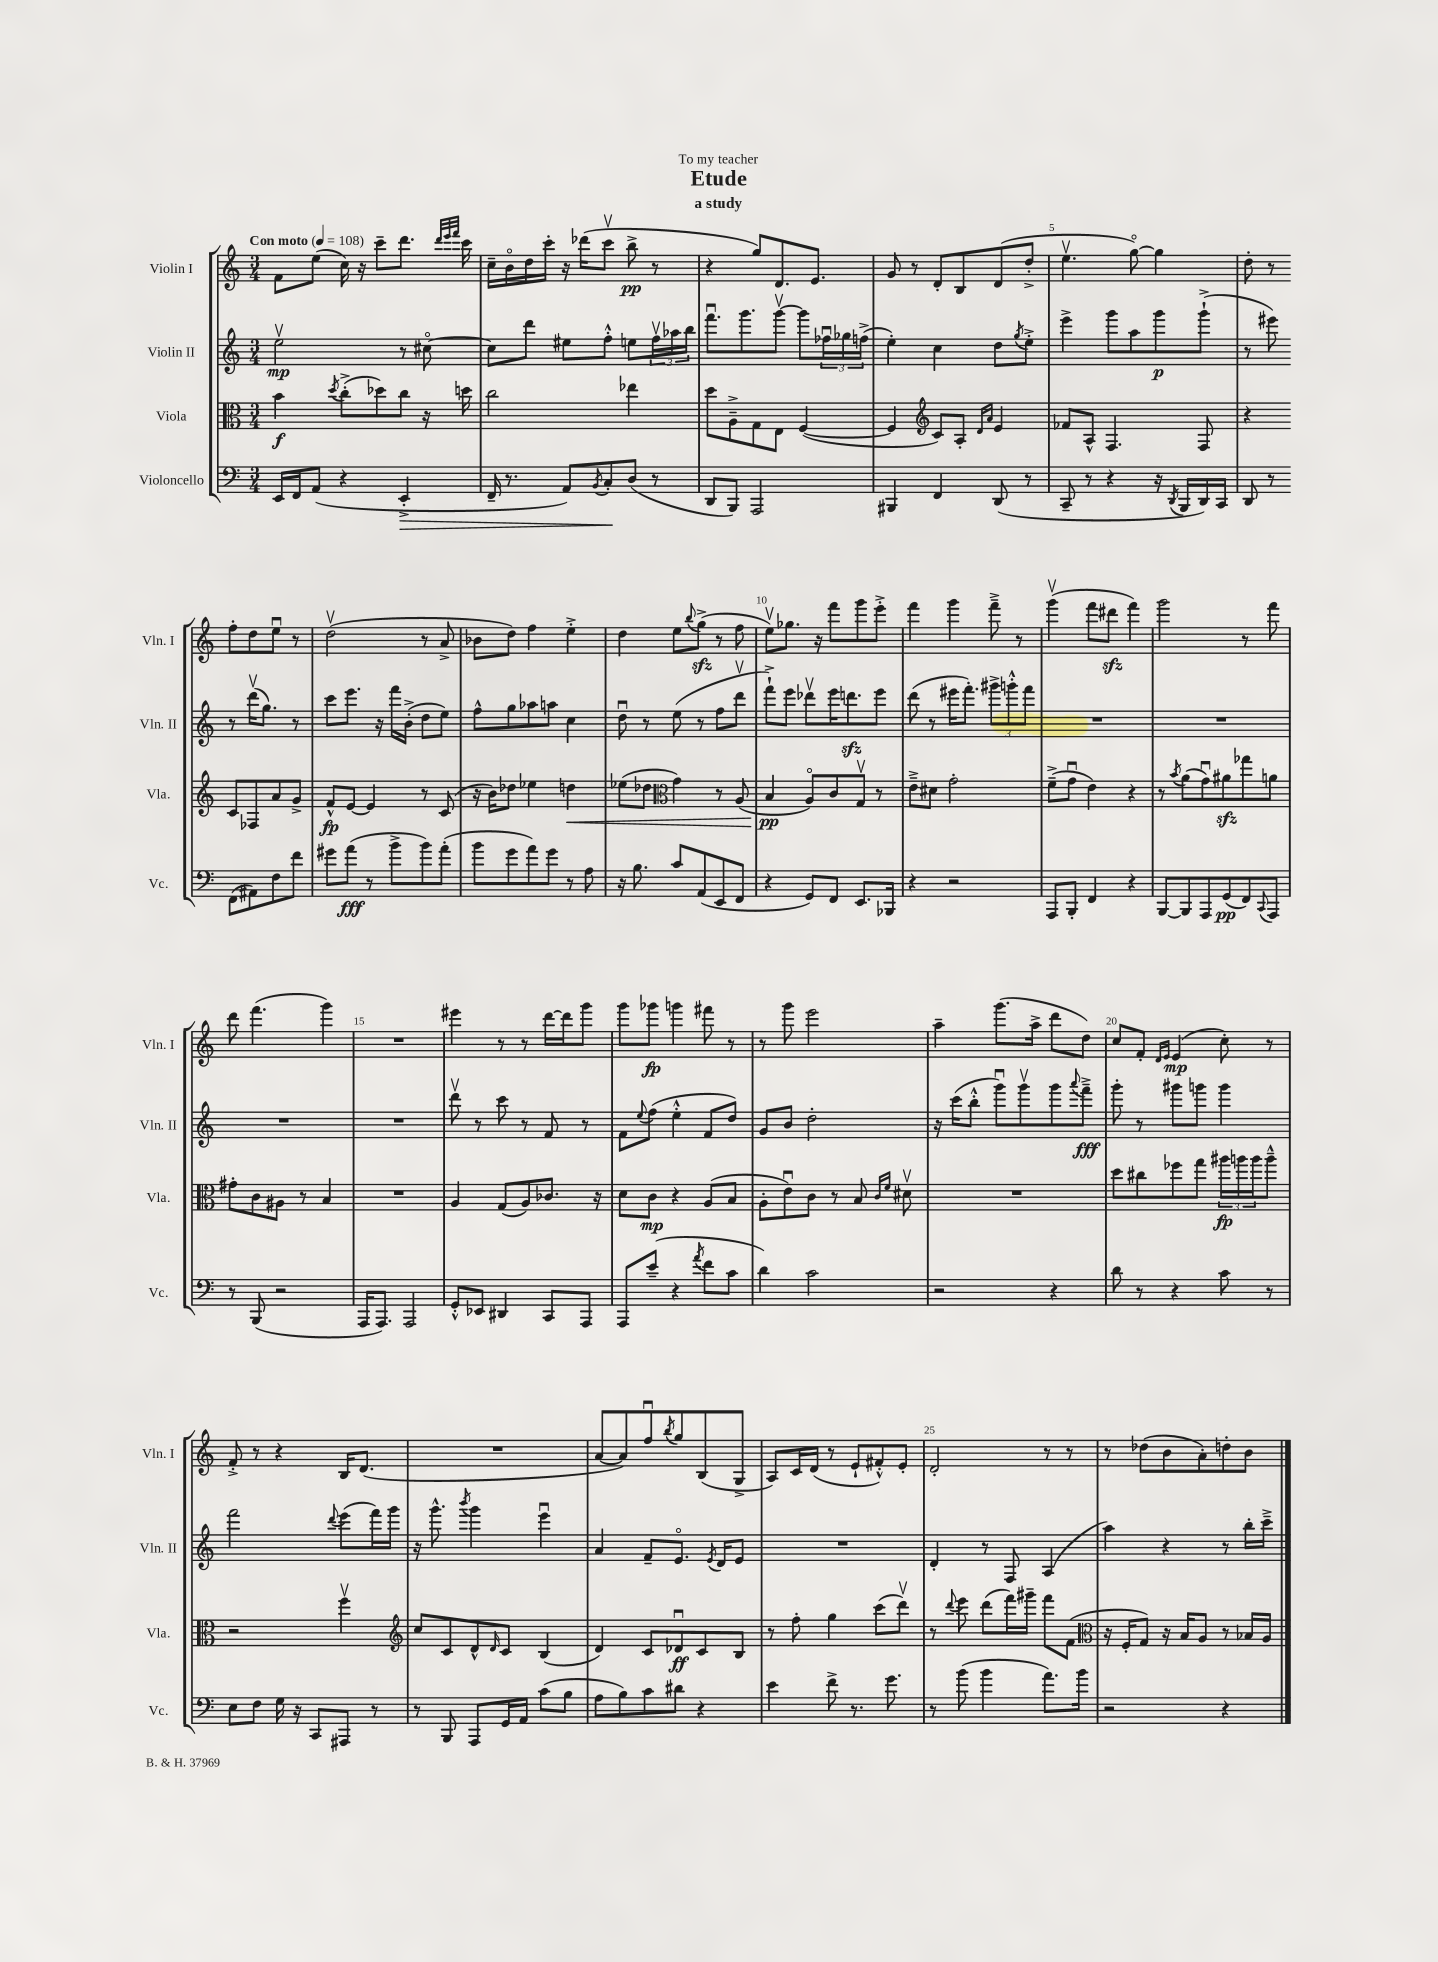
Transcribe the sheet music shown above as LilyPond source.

\header { title = "Etude" subtitle = "a study" dedication = "To my teacher" }
<<
\new StaffGroup <<
\new Staff = "s0" \with { instrumentName = "Violin I" shortInstrumentName = "Vln. I" } {
    \clef treble \key c \major \numericTimeSignature \time 3/4 \tempo "Con moto" 4 = 108
    f'8 e''8( c''16) r16 c'''8-- d'''8. \grace { d'''32 e'''32 f'''32 } c'''16 |
    c''16-- b'16\flageolet d''16 c'''16-. r16 des'''16( c'''8\upbow b''8->\pp r8 |
    r4 g''8) d'8. e'8. |
    g'8 r8 d'8-. b8 d'8( d''8-.-> |
    e''4.\upbow g''8~\flageolet) g''4 |
    d''8-. r8 f''8-. d''8 e''8\downbow r8 |
    d''2\upbow( r8 a'8-> |
    bes'8 d''8) f''4 e''4-.-> |
    d''4 e''8 \appoggiatura { b''8 } g''8->\sfz( r8 f''8 |
    e''8\upbow) ges''8. r16 f'''8 g'''8 e'''8-.-> |
    f'''4 g'''4 f'''8---> r8 |
    g'''4\upbow( f'''8 dis'''8\sfz f'''4) |
    g'''2 r8 f'''8 |
    d'''8 f'''4.( g'''4) |
    R2. |
    eis'''4 r8 r8 d'''16~ d'''16 g'''8 |
    g'''8 ges'''8\fp g'''4 fis'''8 r8 |
    r8 g'''8 e'''2 |
    a''4-- g'''8.( a''16-> d'''8 d''8) |
    c''8 f'8-. \grace { d'16 e'16 } e'4\mp( c''8-.) r8 |
    f'8-.-> r8 r4 b16 d'8.( |
    R2. |
    a'8~ a'8) f''8\downbow \acciaccatura { b''8 } g''8 b8( g8-> |
    a8) c'16 d'16( r8 e'8-! fis'8-.-^) e'8-. |
    d'2-. r8 r8 |
    r8 des''8( b'8 a'8-.) d''8-. b'8 \bar "|." |
}
\new Staff = "s1" \with { instrumentName = "Violin II" shortInstrumentName = "Vln. II" } {
    \clef treble \key c \major \numericTimeSignature \time 3/4
    e''2\upbow\mp r8 cis''8~\flageolet |
    cis''8 d'''8 eis''8 f''8-.-^ e''8 \tuplet 3/2 { f''16\upbow aes''16 b''16 } |
    f'''8.\downbow g'''8. g'''8~\upbow g'''8 \tuplet 3/2 { fes''16\downbow ges''16 f''16->( } |
    e''4-.) c''4 d''8 \acciaccatura { g''8 } e''8-.-> |
    e'''4-> g'''8 a''8 g'''8\p g'''8-!->( |
    r8 eis'''8) r8 d'''16\upbow( g''8.) r8 |
    c'''8 e'''8. r16 f'''16 b'16-.->( d''8 e''8) |
    f''8-^ g''8 aes''8 a''8 c''4 |
    d''8\downbow r8 e''8( r8 f''8 d'''8\upbow |
    f'''8-!->) e'''8 des'''8\upbow e'''16 d'''8.\sfz e'''8 |
    d'''8( r8 eis'''16 f'''8.-.) \tuplet 3/2 { gis'''8-> g'''8-.-^ f'''8 } |
    R2. |
    R2. |
    R2. |
    R2. |
    d'''8\upbow r8 c'''8 r8 f'8 r8 |
    f'8 \appoggiatura { e''8 } f''8( e''4-.-^ f'8 d''8) |
    g'8 b'8 d''2-. |
    r16 c'''16( b''8-.-^ g'''8\downbow) g'''8\upbow g'''8 \appoggiatura { a'''8 } f'''8--->\fff |
    g'''8-. r8 gis'''8 g'''8 g'''4 |
    f'''2 \appoggiatura { d'''8 } e'''8( f'''16) g'''16 |
    r16 g'''8.-^ \acciaccatura { b'''8 } g'''4 e'''4\downbow |
    a'4 f'8-- e'8.\flageolet \acciaccatura { e'8 } d'16 e'8 |
    R2. |
    d'4-. r8 f8 a4( |
    a''4) r4 r8 b''16-. c'''16---> \bar "|." |
}
\new Staff = "s2" \with { instrumentName = "Viola" shortInstrumentName = "Vla." } {
    \clef alto \key c \major \numericTimeSignature \time 3/4
    b'4\f \acciaccatura { d''8 } c''8-.->( des''8) c''8 r16 d''16 |
    c''2 ees''4 |
    d''8 a8---> g8 e8 f4~( |
    f4 \clef treble c'8) a8-. \grace { d'16 a'16 } e'4 |
    fes'8 a8-^ f4. f8 |
    r4 c'8 fes8 a'8 g'8-> |
    f'8-^\fp e'8~ e'4 r8 c'8( |
    r16 b'16) des''8 ees''4 d''4\< |
    ees''8( des''8 \clef alto g'4) r8 a8( |
    b4\pp\! a8\flageolet) c'8 g8\upbow r8 |
    e'8---> dis'8 g'2-. |
    f'8--->( g'8\downbow e'4) r4 |
    r8 \acciaccatura { b'8 } a'8( g'8\downbow) ais'8\sfz ges''8 a'8 |
    gis'8-. c'8 ais8 r8 b4 |
    R2. |
    a4 g8( a8) ces'8. r16 |
    d'8 c'8\mp r4 a8( b8 |
    a8-. e'8\downbow) c'8 r8 b8 \grace { c'16 f'16 } dis'8\upbow |
    R2. |
    d''8 cis''8 fes''8 g''8 \tuplet 3/2 { ais''16\fp a''16 a''16 } a''8---^ |
    r2 f''4\upbow |
    \clef treble c''8 c'8 d'8-^ \grace { d'16 } c'8 b4( |
    d'4) c'8 des'8\downbow\ff c'8 b8 |
    r8 f''8-. g''4 c'''8( d'''8\upbow) |
    r8 \appoggiatura { d'''8 } e'''8 d'''8( f'''16) gis'''16-- f'''8 f'8( |
    \clef alto r16 f16-. g8) r16 b16 a8 r8 bes16 a16 \bar "|." |
}
\new Staff = "s3" \with { instrumentName = "Violoncello" shortInstrumentName = "Vc." } {
    \clef bass \key c \major \numericTimeSignature \time 3/4
    e,16 f,16 a,8( r4 e,4-.->\> |
    f,16-- r8. a,8) \acciaccatura { b,8 } c8-.\! d8( r8 |
    d,8 b,,8) a,,2 |
    bis,,4 f,4 d,8( r8 |
    c,8-- r8 r4 r16 \acciaccatura { d,8 } b,,16 d,16) c,16 |
    d,8 r8 f,8( ais,8) f8 f'8 |
    gis'8 a'8\fff( r8 b'8-> b'8) a'8-.( |
    b'8 g'8 a'8) g'8 r8 a8 |
    r16 b8. c'8 a,8( e,8 f,8 |
    r4 g,8) f,8 e,8. bes,,16 |
    r4 r2 |
    a,,8 b,,8-. f,4 r4 |
    b,,8~ b,,8 a,,8 g,8\pp( f,8) \appoggiatura { c,8 } a,,8 |
    r8 b,,8( r2 |
    a,,16 a,,8.) a,,2 |
    g,8-.-^ ees,8 dis,4 c,8 a,,8 |
    a,,8 e'8--( r4 \acciaccatura { a'8 } f'8 c'8 |
    d'4) c'2 |
    r2 r4 |
    d'8 r8 r4 c'8 r8 |
    e8 f8 g16 r16 c,8 ais,,8 r8 |
    r8 b,,8 a,,8 g,16 a,16 c'8( b8 |
    a8 b8) c'8 dis'8 r4 |
    e'4 f'8-> r8. g'8. |
    r8 b'8( b'4 a'8.) b'16 |
    r2 r4 \bar "|." |
}
>>
>>
\layout { \context { \Score \override BarNumber.break-visibility = ##(#f #t #t) barNumberVisibility = #(every-nth-bar-number-visible 5) } }
